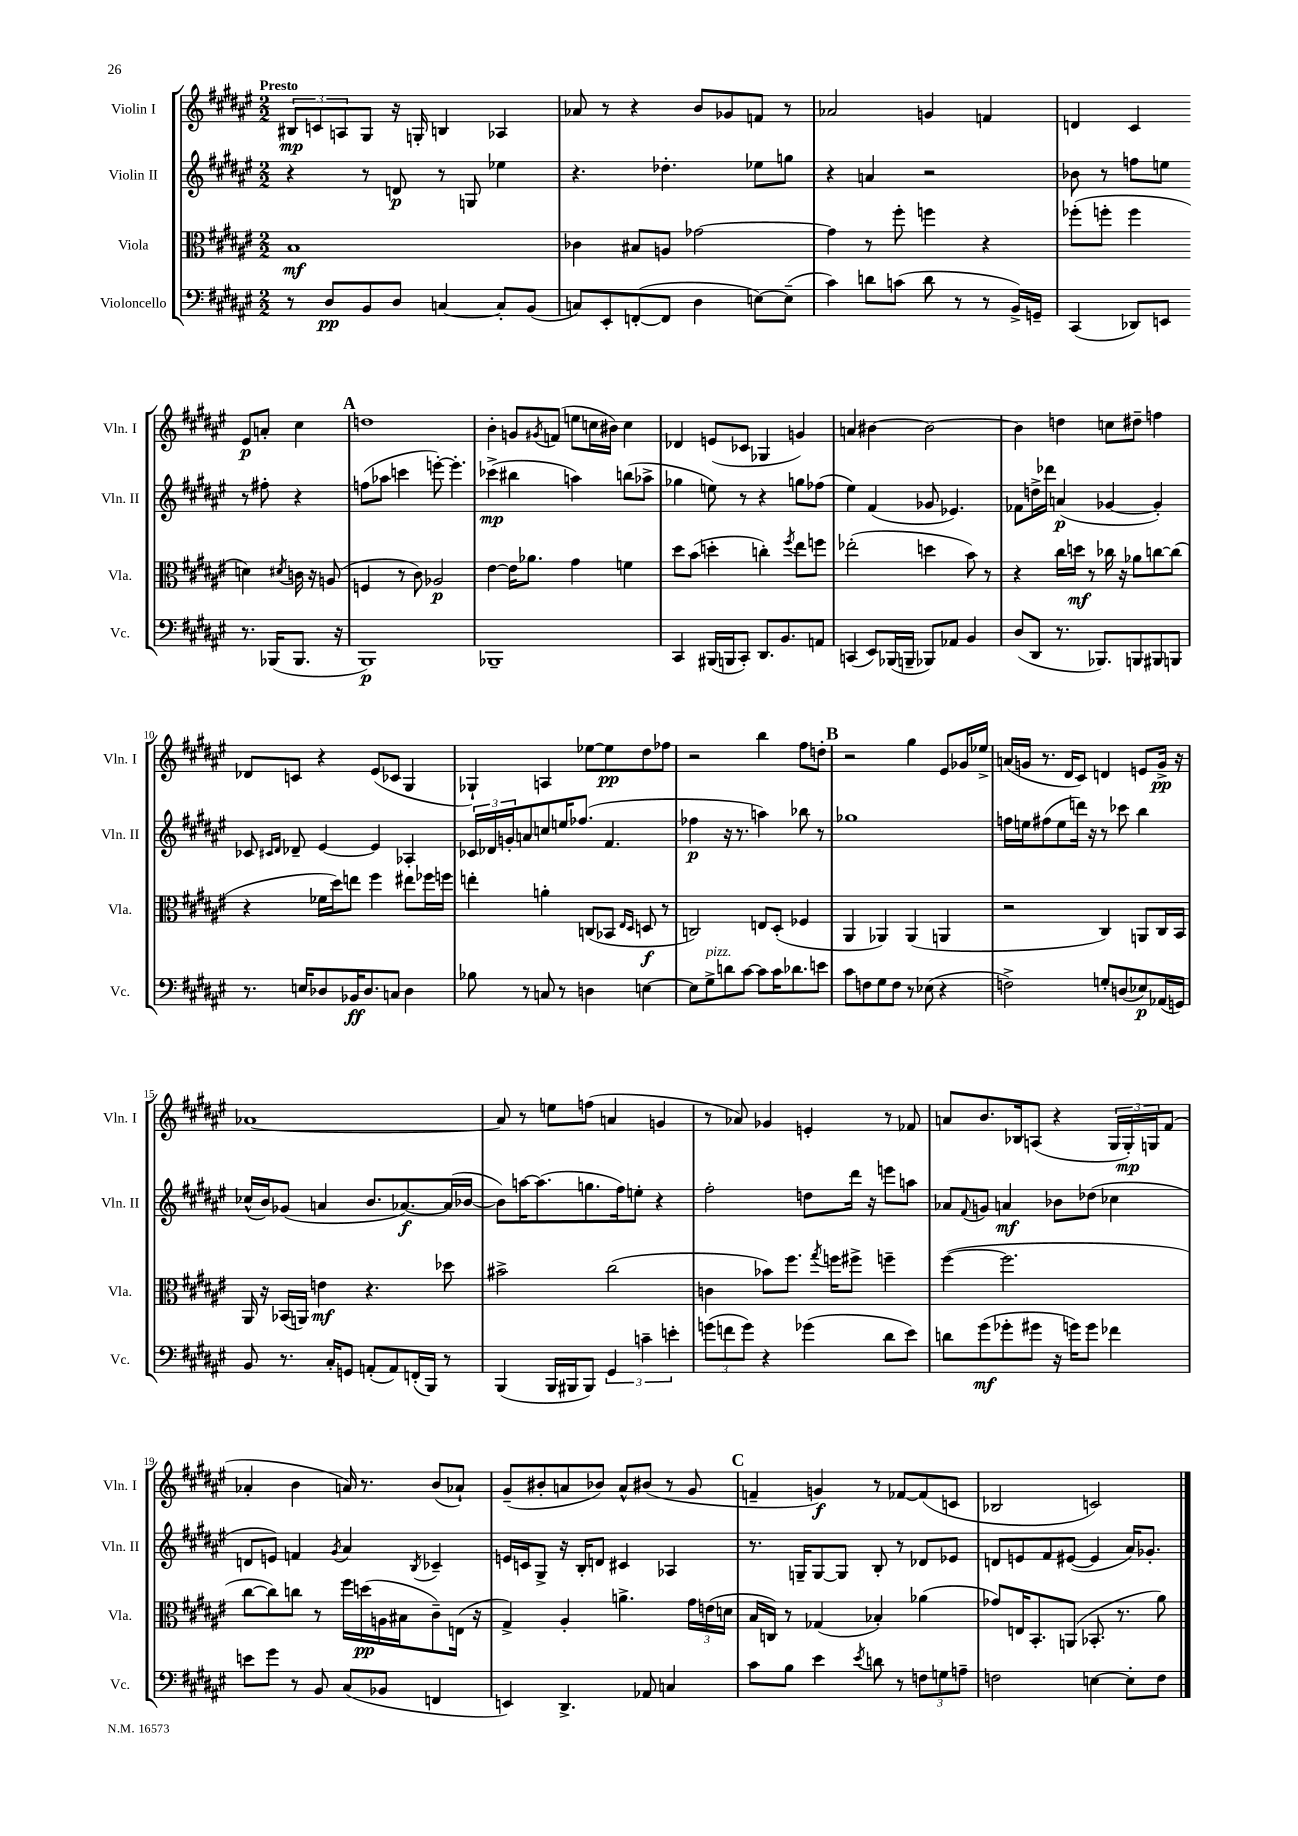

**kern	**dynam	**kern	**dynam	**kern	**dynam	**kern	**dynam
*part4	*part4	*part3	*part3	*part2	*part2	*part1	*part1
*staff4	*staff4	*staff3	*staff3	*staff2	*staff2	*staff1	*staff1
*I"Violoncello	*	*I"Viola	*	*I"Violin II	*	*I"Violin I	*
*I'Vc.	*	*I'Vla.	*	*I'Vln. II	*	*I'Vln. I	*
*clefF4	*	*clefC3	*	*clefG2	*	*clefG2	*
*k[f#c#g#d#a#e#]	*	*k[f#c#g#d#a#e#]	*	*k[f#c#g#d#a#e#]	*	*k[f#c#g#d#a#e#]	*
*M2/2	*	*M2/2	*	*M2/2	*	*M2/2	*
=1	=1	=1	=1	=1	=1	=1	=1
!	!	!	!	!	!	!LO:TX:a:B:t=Presto	!
8r	.	1B	mf	4r	.	12B#X/L	mp
.	.	.	.	.	.	12cn/	.
8D#/L	pp	.	.	.	.	.	.
.	.	.	.	.	.	12An/	.
8BB/	.	.	.	8r	.	8G#/J	.
8D#/J	.	.	.	8dn/	p	16r	.
.	.	.	.	.	.	16Gn'/	.
[4Cn/	.	.	.	8r	.	4Bn/	.
.	.	.	.	8Gn/	.	.	.
8C'/L]	.	.	.	4ee-X\	.	4A-X/	.
(8BB/J	.	.	.	.	.	.	.
=2	=2	=2	=2	=2	=2	=2	=2
8Cn/L)	.	4c-X\	.	4.r	.	8a-X/	.
8EE#'/	.	.	.	.	.	8r	.
([8FFn'/	.	8B#X/L	.	.	.	4r	.
8FF/J]	.	8An/J	.	4.dd-X'\	.	.	.
4D#\	.	[2g-X\	.	.	.	8b/L	.
.	.	.	.	.	.	8g-X/	.
[8En\L)	.	.	.	8ee-X\L	.	8fn/J	.
(8E~\J]	.	.	.	8ggn\J	.	8r	.
=3	=3	=3	=3	=3	=3	=3	=3
4c#\)	.	4g-\]	.	4r	.	2a-X/	.
8dn\L	.	8r	.	4an/	.	.	.
(8cn\J	.	8ff#'\	.	.	.	.	.
8d\	.	4ffn\	.	2r	.	4gn/	.
8r	.	.	.	.	.	.	.
8r	.	4r	.	.	.	4fn/	.
16BB^/LL)	.	.	.	.	.	.	.
16GGn~/JJ	.	.	.	.	.	.	.
=4	=4	=4	=4	=4	=4	=4	=4
(4CC#/	.	(8ff-X'\L	.	8b-X\	.	4dn/	.
.	.	8ffn'\J	.	8r	.	.	.
8DD-X/L)	.	4ff\	.	8ffn\L	.	4c#/	.
8EEn/J	.	.	.	8een\J	.	.	.
8.r	.	4dn\)	.	8r	.	8e#/L	p
.	.	.	.	8ff#X'\	.	8an'/J	.
(16BBB-X/KL	.	.	.	.	.	.	.
.	.	8qd#X/	.	.	.	.	.
8.BBB-/J	.	16cn\	.	4r	.	4cc#\	.
.	.	16r	.	.	.	.	.
.	.	(8An/	.	.	.	.	.
16r	.	.	.	.	.	.	.
!!LO:LB:g=z
!!LO:REH:place=s1:t=A
=5	=5	=5	=5	=5	=5	=5	=5
1BBB)	p	4Fn/	.	(8ffn\L	.	1ddn	.
.	.	.	.	8aa-X\J	.	.	.
.	.	8r	.	4cccn\	.	.	.
.	.	8c#\)	.	.	.	.	.
.	.	2A-X/	p	[8eeen'\)	.	.	.
.	.	.	.	4.eee'\]	.	.	.
=6	=6	=6	=6	=6	=6	=6	=6
1BBB-X~	.	[4e#\	.	(4ccc-X^\	mp	4b'\	.
.	.	16e#\KL]	.	4bb#X\	.	8gn/L	.
.	.	8.a-X\J	.	.	.	.	.
.	.	.	.	.	.	8qg#X/	.
.	.	.	.	.	.	(8fn/J	.
.	.	4g#\	.	4aan\)	.	8een\L	.
.	.	.	.	.	.	16ccn\L	.
.	.	.	.	.	.	16b#X\JJ)	.
.	.	4fn\	.	(8bbn\L	.	4cc\	.
.	.	.	.	8aa-X^\J	.	.	.
=7	=7	=7	=7	=7	=7	=7	=7
4CC#/	.	8dd#\L	.	4gg-X\	.	4d-X/	.
.	.	(8b\J	.	.	.	.	.
(16BBB#X/LL	.	4ddn'\	.	8een\)	.	(8en/L	.
16BBBn/J	.	.	.	.	.	.	.
8CC#'/J)	.	.	.	8r	.	8c-X/J	.
8.DD#/L	.	4ccn'\)	.	4r	.	4G-X/	.
8.BB/	.	.	.	.	.	.	.
.	.	8qff#/	.	.	.	.	.
.	.	8ee#\L	.	8ggn\L	.	4gn/)	.
8AAn/J	.	8ffn\J	.	(8ff-X\J	.	.	.
=8	=8	=8	=8	=8	=8	=8	=8
(4CCn/	.	(2ee-X'\	.	4ee#\)	.	4an/	.
8EE#/L)	.	.	.	(4f#/	.	[4b#X\	.
(16BBB-X/L	.	.	.	.	.	.	.
16BBBn~/JJ	.	.	.	.	.	.	.
8BBB-X/L)	.	4ddn\	.	8g-X/	.	2b#\_	.
8AA-X/J	.	.	.	4.e-X/)	.	.	.
4BB/	.	8b\)	.	.	.	.	.
.	.	8r	.	.	.	.	.
=9	=9	=9	=9	=9	=9	=9	=9
(8D#/L	.	4r	.	8f-X\L	.	4b#\]	.
8DD#/J	.	.	.	16ddn^\L	.	.	.
.	.	.	.	16ddd-X\JJ	.	.	.
8.r	.	16cc#\LL	.	(4an/	p	4ddn\	.
.	.	16ddn\JJ	mf	.	.	.	.
.	.	8r	.	.	.	.	.
8.BBB-X/L)	.	.	.	.	.	.	.
.	.	16cc-X\	.	[4g-X/	.	8ccn\L	.
.	.	16r	.	.	.	.	.
8BBBn/	.	8a-X\L	.	.	.	8dd#X~\J	.
8BBB#X/	.	[8ccn\	.	4g-'/])	.	4ffn\	.
8BBBn/J	.	(8cc\J]	.	.	.	.	.
!!LO:LB:g=z
=10	=10	=10	=10	=10	=10	=10	=10
8.r	.	4r	.	8c-X/	.	8d-X/L	.
.	.	.	.	16qqc#X/LL	.	.	.
.	.	.	.	16qqd#/JJ	.	.	.
.	.	.	.	8d-X~/	.	8cn/J	.
16En/KL	.	.	.	.	.	.	.
8D-X/	.	16f-X\LL	.	[4e#/	.	4r	.
.	.	16dd#\J)	.	.	.	.	.
16BB-X/K	ff	8een\J	.	.	.	.	.
8.D-/	.	.	.	.	.	.	.
.	.	4ff#\	.	4e#/]	.	(8e#/L	.
8Cn/J	.	.	.	.	.	8c-X/J	.
4D-\	.	8ee#X\L	.	4A-X'/	.	4G#/	.
.	.	16ff-X\L	.	.	.	.	.
.	.	16ffn\JJ	.	.	.	.	.
=11	=11	=11	=11	=11	=11	=11	=11
8B-X\	.	4een'\	.	24c-X/LL	.	4G-X`/)	.
.	.	.	.	24d-X/	.	.	.
.	.	.	.	24gn'/J	.	.	.
8r	.	.	.	8an/	.	.	.
8Cn/	.	4an'\	.	8ccn/	.	4An/	.
8r	.	.	.	16een/K	.	.	.
.	.	.	.	(8.ff-X/J	.	.	.
4Dn\	.	(8Cn/L	.	.	.	[8ee-X\L	.
.	.	8BB-X/J	.	4.f#/	.	8ee-\]	pp
.	.	16qqE#/LL	.	.	.	.	.
.	.	16qqD#/JJ	.	.	.	.	.
[4En\	.	8Dn/	f	.	.	8dd#\	.
.	.	8r	.	.	.	8ff-X\J	.
=12	=12	=12	=12	=12	=12	=12	=12
8E\L]	.	2Cn/)	.	4ff-X\	p	2r	.
!LO:TX:a:i:t=pizz.	!	!	!	!	!	!	!
8G#^\	.	.	.	.	.	.	.
8dn\	.	.	.	16r	.	.	.
.	.	.	.	8.r	.	.	.
[8c#\J	.	.	.	.	.	.	.
8c#\L]	.	8En/L	.	4aan\)	.	4bb\	.
16c#\K	.	(8D#'/J	.	.	.	.	.
8.d-X\	.	.	.	.	.	.	.
.	.	4F-X/	.	8bb-X\	.	8ff#\L	.
8en\J	.	.	.	8r	.	8ddn'\J	.
!!LO:REH:place=s1:t=B
=13	=13	=13	=13	=13	=13	=13	=13
8c#\L	.	4AA#/	.	1gg-X	.	2r	.
8Fn\	.	.	.	.	.	.	.
8G#\	.	4AA-X/)	.	.	.	.	.
8F\J	.	.	.	.	.	.	.
8r	.	(4AA-/	.	.	.	4gg#\	.
(8E-X\	.	.	.	.	.	.	.
4r	.	4AAn/	.	.	.	8e#/L	.
.	.	.	.	.	.	16g-X/L	.
.	.	.	.	.	.	16ee-X^/JJ	.
=14	=14	=14	=14	=14	=14	=14	=14
2Fn^\)	.	2r	.	16ffn\LL	.	(16an/LL	.
.	.	.	.	16een\J	.	16gn/JJ	.
.	.	.	.	(8ff#X\	.	8.r	.
.	.	.	.	8ee\	.	.	.
.	.	.	.	.	.	16d#/KL	.
.	.	.	.	16dddn\Jk)	.	8c#/J)	.
.	.	.	.	16r	.	.	.
8Gn'/L	.	4C#/)	.	8r	.	4dn/	.
(8Dn/	.	.	.	8ccc-X\	.	.	.
8E-X/)	p	8AAn/L	.	4bb\	.	8en/L	.
(16AA-X/L	.	16C#/L	.	.	.	16g^/Jk	pp
16GGn/JJ)	.	16BB/JJ	.	.	.	16r	.
!!LO:LB:g=z
=15	=15	=15	=15	=15	=15	=15	=15
8BB/	.	16AA#/	.	(16cc-X^^/LL	.	[1a-X	.
.	.	16r	.	16b/J)	.	.	.
8.r	.	(16BB-X/LL	.	(8g-X/J	.	.	.
.	.	16AAn/JJ)	.	.	.	.	.
.	.	4en\	mf	4an/	.	.	.
16C#'/KL	.	.	.	.	.	.	.
8GGn/J	.	.	.	.	.	.	.
(8AAn'/L	.	4.r	.	8.b/L	.	.	.
8AA/)	.	.	.	.	.	.	.
.	.	.	.	[8.a-X/)	f	.	.
(16FFn'/L	.	.	.	.	.	.	.
16BBB/JJ)	.	.	.	.	.	.	.
8r	.	8dd-X\	.	(16a-/L]	.	.	.
.	.	.	.	[16b-X/JJ	.	.	.
=16	=16	=16	=16	=16	=16	=16	=16
(4BBB/	.	2b#X^\	.	8b-\L])	.	8a-/]	.
.	.	.	.	[16aan\K	.	8r	.
.	.	.	.	(8.aa\]	.	.	.
16BBB/LL	.	.	.	.	.	8een\L	.
16BBB#X/J	.	.	.	.	.	.	.
8BBB#/J)	.	.	.	8.ggn\	.	(8ffn\J	.
6GG#/	.	(2cc#\	.	.	.	4an/	.
.	.	.	.	16ff#\k)	.	.	.
.	.	.	.	8een'\J	.	.	.
6cn~\	.	.	.	.	.	.	.
.	.	.	.	4r	.	4gn/	.
6en'\	.	.	.	.	.	.	.
=17	=17	=17	=17	=17	=17	=17	=17
(12gn\L	.	4cn\	.	2ff#'\	.	8r	.
12fn\	.	.	.	.	.	.	.
.	.	.	.	.	.	8a-X/)	.
12g\J)	.	.	.	.	.	.	.
4r	.	8b-X\L)	.	.	.	4g-X/	.
.	.	8.ff#\J	.	.	.	.	.
(4g-X\	.	.	.	8ddn\L	.	4en'/	.
.	.	8qgg#/	.	.	.	.	.
.	.	16ffn\KL	.	.	.	.	.
.	.	8ff#X^\J	.	16ddd#\Jk	.	.	.
.	.	.	.	16r	.	.	.
8d#\L	.	4ffn~\	.	8eeen\L	.	8r	.
8e#\J)	.	.	.	8aan\J	.	8f-X/	.
=18	=18	=18	=18	=18	=18	=18	=18
8dn\L	.	([4ff#\	.	8a-X/L	.	8an/L	.
.	.	.	.	8qqf#/	.	.	.
(8g#\	mf	.	.	8gn/J	.	8.b/	.
8g-X'\	.	2.ff#\]	.	4an/	mf	.	.
.	.	.	.	.	.	16B-X/k	.
8g#X\J	.	.	.	.	.	(8An/J	.
16r	.	.	.	8b-X\L	.	4r	.
16gn\KL)	.	.	.	.	.	.	.
8g\J	.	.	.	(8dd-X\J	.	.	.
4f-X\	.	.	.	4cc-X\	.	24G#/LL	.
.	.	.	.	.	.	24G#'/)	mp
.	.	.	.	.	.	24Gn/J	.
.	.	.	.	.	.	(8f#/J	.
!!LO:LB:g=z
=19	=19	=19	=19	=19	=19	=19	=19
8en\L	.	[8cc#\L	.	8dn/L	.	4a-X'/	.
8g#\J	.	8cc#\])	.	8en/J)	.	.	.
8r	.	8ccn\J	.	4fn/	.	4b\	.
8BB/	.	8r	.	.	.	.	.
.	.	.	.	8qg#/	.	.	.
(8C#/L	.	16ff#\LL	.	4a#/	.	16an/)	.
.	.	(16ddn\	pp	.	.	8.r	.
8BB-X/J	.	16An\	.	.	.	.	.
.	.	16B#X\J	.	.	.	.	.
.	.	.	.	8qB/	.	.	.
4FFn/	.	8c#~\)	.	4c-X~/	.	(8b/L	.
.	.	(16En\Jk	.	.	.	8a-X`/J)	.
.	.	16r	.	.	.	.	.
=20	=20	=20	=20	=20	=20	=20	=20
4EEn/)	.	4G#^/)	.	16en/LL	.	(8g#~/L	.
.	.	.	.	16cn/J	.	.	.
.	.	.	.	8G#^/J	.	8b#X'/	.
4.DD#^/	.	4A#'/	.	16r	.	8an/	.
.	.	.	.	16B'/KL	.	.	.
.	.	.	.	8dn/J	.	8b-X/J)	.
.	.	4.an^\	.	4c#X/	.	8a^^/L	.
8AA-X/	.	.	.	.	.	(8b#X/J	.
4Cn/	.	.	.	4A-X/	.	8r	.
.	.	24g#\LL	.	.	.	8g#/	.
.	.	(24en\	.	.	.	.	.
.	.	24dn\JJ	.	.	.	.	.
!!LO:REH:place=s1:t=C
=21	=21	=21	=21	=21	=21	=21	=21
8c#\L	.	16B/LL	.	8.r	.	4fn~/	.
.	.	16Cn/JJ)	.	.	.	.	.
8B\J	.	8r	.	.	.	.	.
.	.	.	.	16Gn~/KL	.	.	.
4e#\	.	(4G-X/	.	[8G/	.	4gn/)	f
.	.	.	.	8G/J]	.	.	.
8qe#/	.	.	.	.	.	.	.
8dn\	.	4B-X'/)	.	8B'/	.	8r	.
8r	.	.	.	8r	.	[8f-X/L	.
12Fn\L	.	(4a-X\	.	8d-X/L	.	(8f-/]	.
12Gn\	.	.	.	.	.	.	.
.	.	.	.	8e-X/J	.	8cn/J	.
12An~\J	.	.	.	.	.	.	.
=22	=22	=22	=22	=22	=22	=22	=22
2Fn\	.	8g-X/L)	.	8dn/L	.	2B-X/	.
.	.	16En/K	.	8en/	.	.	.
.	.	8.BB'/	.	.	.	.	.
.	.	.	.	8f#/	.	.	.
.	.	(8AAn/J	.	([8e#X/J	.	.	.
[4En\	.	8.BB-X'/	.	4e#/]	.	2cn/)	.
.	.	8.r	.	.	.	.	.
8E'\L]	.	.	.	16a#/KL)	.	.	.
.	.	.	.	8.g-X'/J	.	.	.
8F\J	.	8a#\)	.	.	.	.	.
==	==	==	==	==	==	==	==
*-	*-	*-	*-	*-	*-	*-	*-
